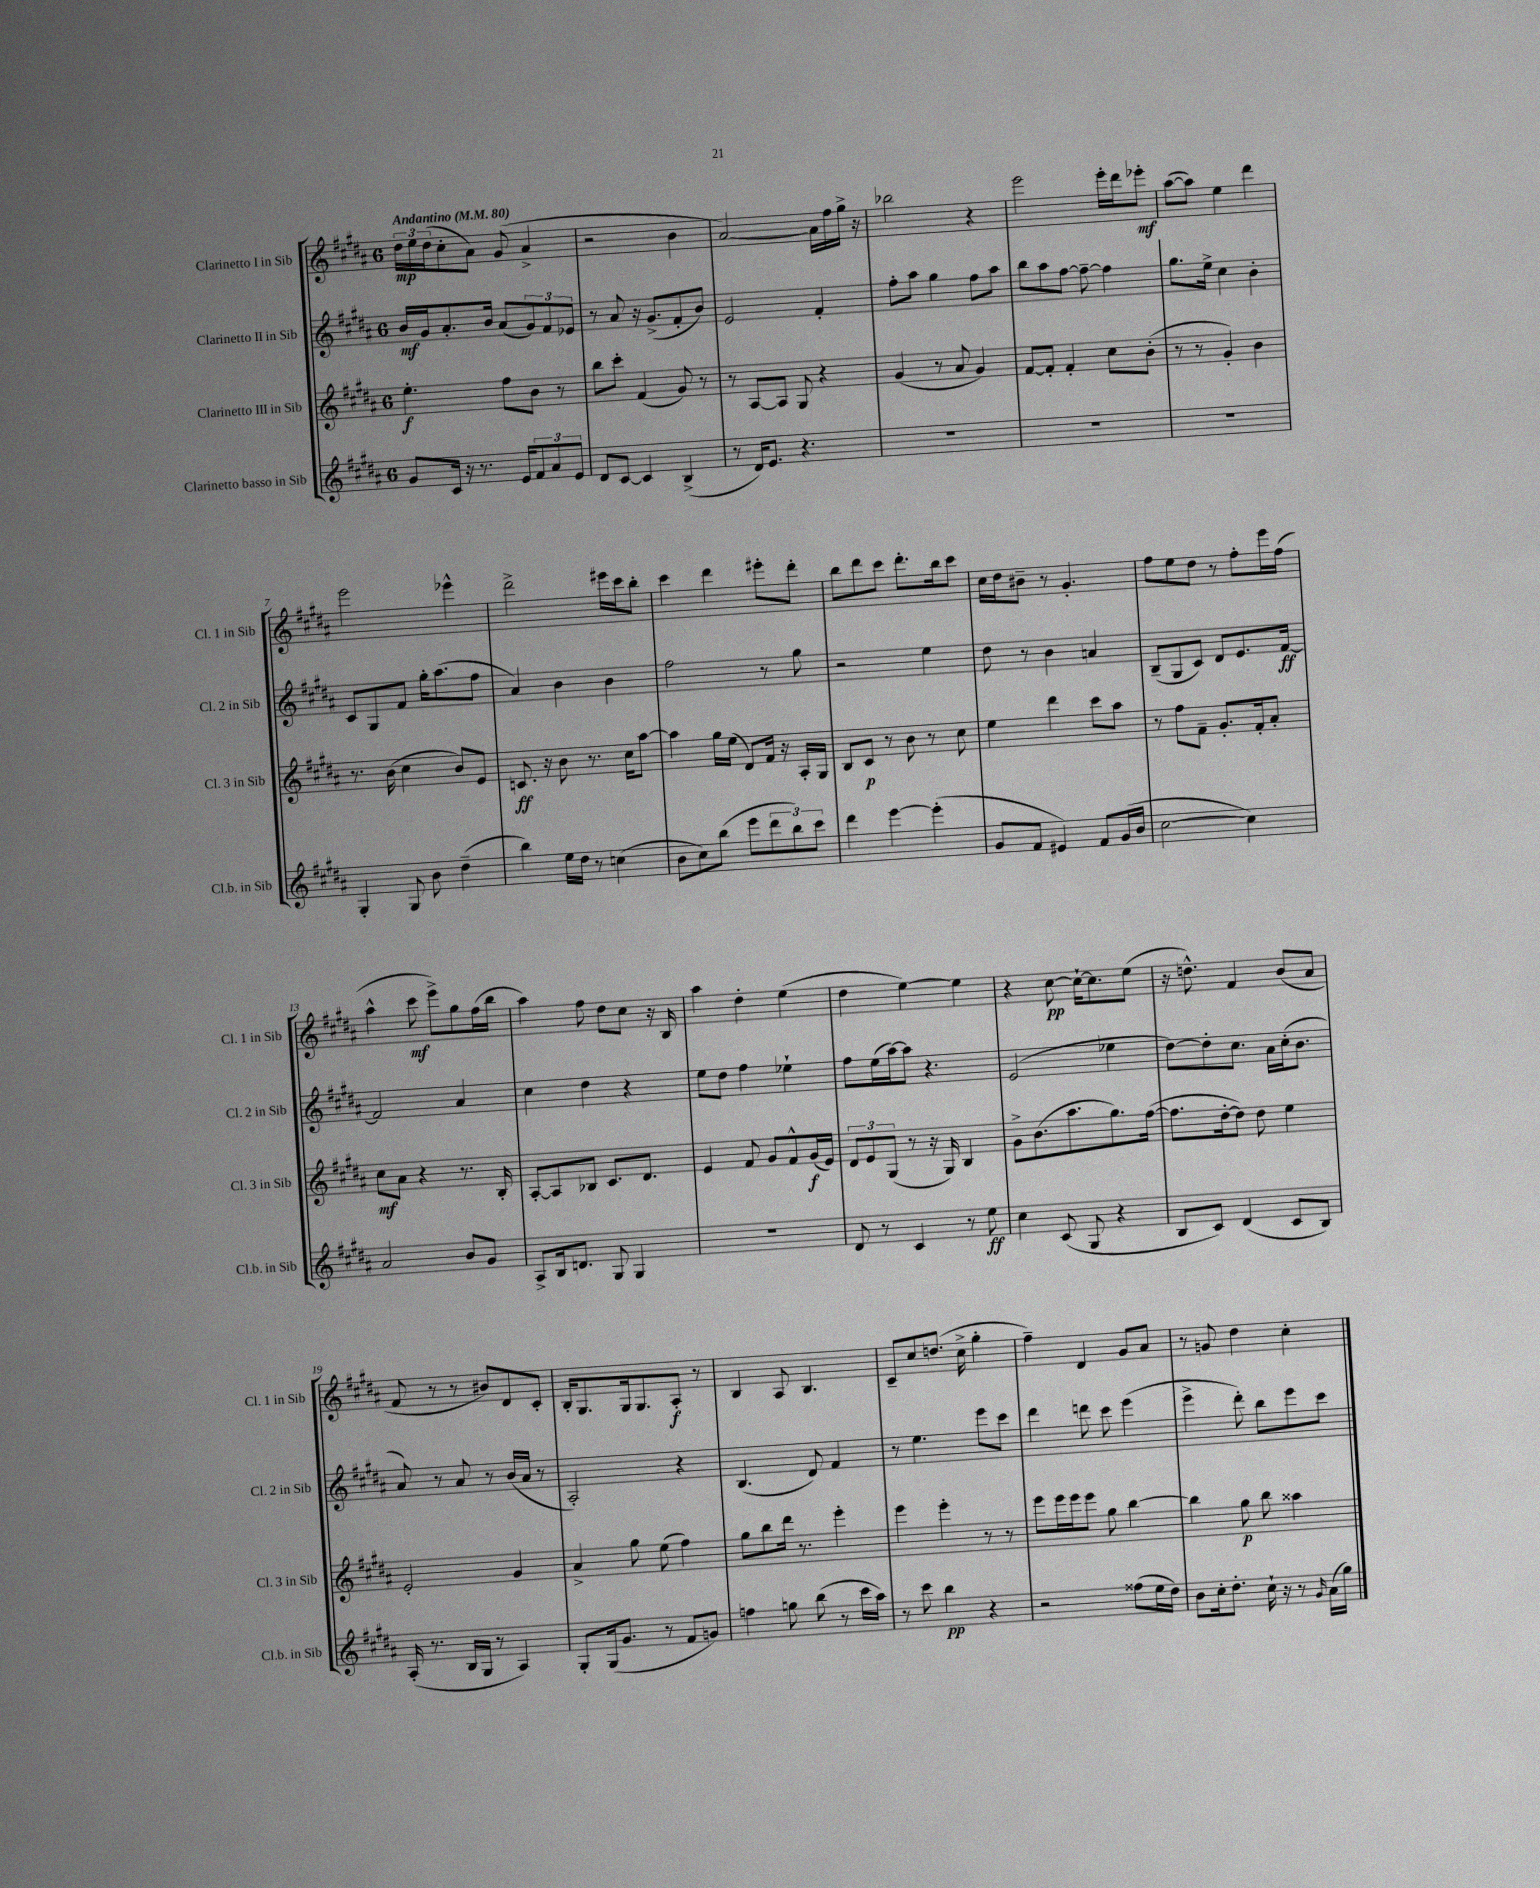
<<
\new StaffGroup <<
\new Staff = "s0" \with { instrumentName = "Clarinetto I in Sib" shortInstrumentName = "Cl. 1 in Sib" } {
    \clef treble \key b \major \once \override Staff.TimeSignature.style = #'single-digit \time 6/8 \tempo "Andantino" 4 = 80
    \tuplet 3/2 { dis''16\mp e''16 dis''16( } cis''8-. ais'8) gis'8( ais'4-> |
    r2 b'4 |
    ais'2~) ais'16 fis''16 gis''16-> r16 |
    bes''2 r4 |
    e'''2 e'''16-. dis'''16 ees'''8-.\mf |
    ais''8~( ais''8) e''4 dis'''4 |
    e'''2 ees'''4-^ |
    dis'''2-> eis'''16 cis'''16 b''8-. |
    cis'''4 dis'''4 eis'''8-. dis'''8-. |
    b''8 dis'''8 cis'''8 dis'''8.-. b''16 cis'''8 |
    cis''16 dis''16 bis'8-- r8 gis'4.-. |
    fis''8 e''8 dis''8 r8 fis''8-. e'''16 fis''16( |
    ais''4-^ cis'''8\mf e'''8->) gis''8 fis''16( b''16 |
    ais''4) fis''8 dis''8 cis''8 r16 b16 |
    ais''4 dis''4-. e''4( |
    dis''4 e''4~) e''4 |
    r4 cis''8~\pp cis''16~-! cis''8. e''8( |
    r16 d''8.-^) fis'4 b'8( ais'8 |
    fis'8 r8 r8 bis'8) dis'8 cis'8-. |
    b16-. gis8. gis16 gis8. ais8-.\f r8 |
    b4 ais8 b4. |
    cis'8-- cis''8 d''8.( cis''16-> gis''4-. |
    fis''4--) dis'4 gis'8 ais'8 |
    r8 g'8 dis''4 cis''4-. \bar "|." |
}
\new Staff = "s1" \with { instrumentName = "Clarinetto II in Sib" shortInstrumentName = "Cl. 2 in Sib" } {
    \clef treble \key b \major \once \override Staff.TimeSignature.style = #'single-digit \time 6/8
    b'16\mf gis'16 ais'8.-. b'16 ais'8( \tuplet 3/2 { gis'8) fis'8 ees'8 } |
    r8 ais'8 r16 gis'8.->( fis'8-. b'8) |
    e'2 fis'4-. |
    fis''8-. ais''8 gis''4 fis''8 ais''8 |
    b''8 ais''8 fis''8~ fis''8~-- fis''4 |
    gis''8. e''16-> cis''4 b'4-. |
    cis'8 gis8 fis'8 gis''16-. ais''8.( fis''8 |
    ais'4) b'4 b'4 |
    fis''2 r8 gis''8 |
    r2 e''4 |
    dis''8 r8 b'4 a'4 |
    b8--( gis8 cis'8) dis'8 e'8. fis'16~\ff |
    fis'2 ais'4 |
    cis''4 dis''4 r4 |
    e''8 dis''8 fis''4 ees''4-! |
    fis''8 e''16( ais''16~) ais''8 r4. |
    e'2( ees''4 |
    dis''8~) dis''8-. cis''8. ais'16 cis''16-.( b'8. |
    ais'8) r8 ais'8 r8 b'16( ais'16 r8 |
    ais2-.) r4 |
    b4.( dis'8) fis'4 |
    r8 e''4. e'''8 cis'''8 |
    dis'''4 d'''8 cis'''8 e'''4( |
    e'''4-> dis'''8-.) b''8 e'''8 cis'''8 \bar "|." |
}
\new Staff = "s2" \with { instrumentName = "Clarinetto III in Sib" shortInstrumentName = "Cl. 3 in Sib" } {
    \clef treble \key b \major \once \override Staff.TimeSignature.style = #'single-digit \time 6/8
    e''4.-.\f fis''8 b'8 r8 |
    b''8 cis'''8-. fis'4( gis'8) r8 |
    r8 ais8~ ais8 gis8 r4 |
    gis'4( r8 ais'8 gis'4) |
    fis'8~ fis'8-. fis'4-. cis''8 b'8-.( |
    r8 r8 gis'4-.) b'4 |
    r8. b'16( cis''4 b'8) e'8 |
    c'8.\ff r16 b'8 r8. cis''16 ais''8~ |
    ais''4 gis''16 e''16( dis'8) fis'16 r16 ais16-. gis16 |
    b8 cis'8\p r8 b'8 r8 cis''8 |
    e''4 dis'''4 cis'''8 ais''8 |
    r8 fis''8 fis'8-- gis'8.-. fis'16-. ais'8-. |
    cis''8\mf ais'8 r4 r8. b16-. |
    ais8~-. ais8 bes8 cis'8. dis'8. |
    e'4 fis'8 gis'8 fis'8-^ gis'16\f( e'16) |
    \tuplet 3/2 { dis'8 e'8 gis8( } r8 r16 gis16) b4 |
    gis'8-> b'8.( ais''8. gis''8.) fis''16~( |
    fis''8. dis''16~-. dis''8) dis''8 e''4 |
    e'2-. gis'4 |
    ais'4-> gis''8 e''8( fis''4) |
    gis''8 b''8 dis'''16 r8. e'''4-. |
    e'''4 e'''4-. r8 r8 |
    e'''8 e'''16 e'''16 e'''8 gis''8 b''4~ |
    b''4 gis''8\p b''8 aisis''4 \bar "|." |
}
\new Staff = "s3" \with { instrumentName = "Clarinetto basso in Sib" shortInstrumentName = "Cl.b. in Sib" } {
    \clef treble \key b \major \once \override Staff.TimeSignature.style = #'single-digit \time 6/8
    gis'8 cis'16 r16 r8. e'16 \tuplet 3/2 { fis'8 ais'8 e'8 } |
    dis'8 cis'8~ cis'4 b4->( |
    r8 dis'16) e'8. r4. |
    R2. |
    R2. |
    R2. |
    gis4-. gis8 b'8 dis''4--( |
    b''4) e''16 dis''16 r8 c''4( |
    b'8 cis''8) b''8( e'''8 \tuplet 3/2 { dis'''8 b''8) cis'''8 } |
    dis'''4 e'''4~ e'''4-.( |
    gis'8 fis'8 eis'4) fis'8 gis'16( b'16 |
    cis''2~ cis''4) |
    ais'2 b'8 gis'8 |
    ais8-> b16 d'8. gis8 gis4 |
    R2. |
    dis'8 r8 cis'4 r8 e''8\ff |
    cis''4 cis'8( gis8 r4 |
    b8 cis'8) dis'4( cis'8 b8) |
    ais16-.( r8. b16 gis16 r8 ais4) |
    gis8-. gis16( gis'8. r8 fis'8 g'8) |
    f''4 g''8 b''8( r8 cis'''16 ais''16) |
    r8 cis'''8 b''4\pp r4 |
    r2 fisis''8( e''16 dis''16) |
    b'8 cis''16-. dis''8.-. cis''16-! r16 r8 \grace { gis'16 } ais'16( gis''16) \bar "|." |
}
>>
>>
